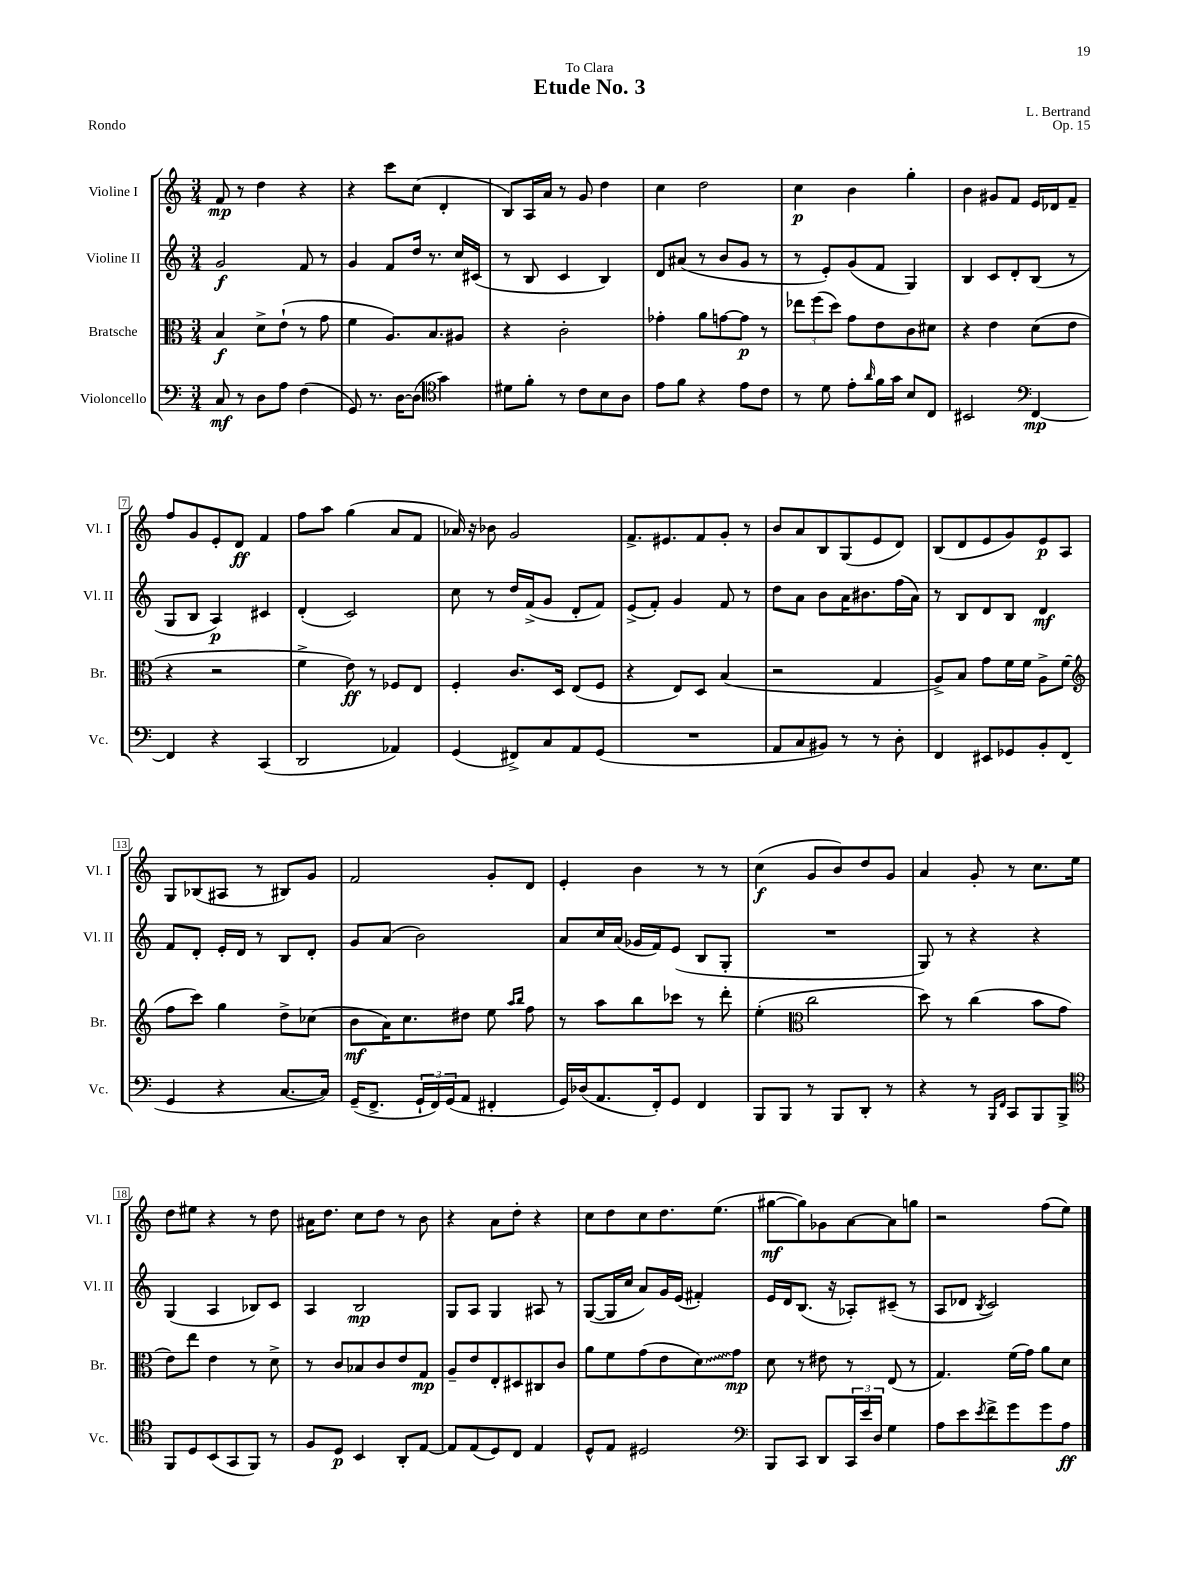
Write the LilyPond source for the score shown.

\header { title = "Etude No. 3" composer = "L. Bertrand" dedication = "To Clara" opus = "Op. 15" piece = "Rondo" }
<<
\new StaffGroup <<
\new Staff = "s0" \with { instrumentName = "Violine I" shortInstrumentName = "Vl. I" } {
    \clef treble \key c \major \numericTimeSignature \time 3/4
    f'8\mp r8 d''4 r4 |
    r4 c'''8 c''8( d'4-. |
    b8) a16 a'16 r8 g'8 d''4 |
    c''4 d''2 |
    c''4\p b'4 g''4-. |
    b'4 gis'8 f'8 e'16 des'16 f'8-- |
    f''8 g'8 e'8-. d'8\ff f'4 |
    f''8 a''8 g''4( a'8 f'8 |
    aes'16) r16 bes'8 g'2 |
    f'8.-> eis'8. f'8 g'8-. r8 |
    b'8 a'8 b8 g8( e'8 d'8) |
    b8( d'8 e'8 g'8) e'8\p a8 |
    g8 bes8( ais8 r8 bis8) g'8 |
    f'2 g'8-. d'8 |
    e'4-. b'4 r8 r8 |
    c''4\f( g'8 b'8) d''8 g'8 |
    a'4 g'8-. r8 c''8. e''16 |
    d''8 eis''8 r4 r8 d''8 |
    ais'16 d''8. c''8 d''8 r8 b'8 |
    r4 a'8 d''8-. r4 |
    c''8 d''8 c''8 d''8. e''8.( |
    gis''8~\mf gis''8) ges'8 a'8~ a'8 g''8 |
    r2 f''8( e''8) \bar "|." |
}
\new Staff = "s1" \with { instrumentName = "Violine II" shortInstrumentName = "Vl. II" } {
    \clef treble \key c \major \numericTimeSignature \time 3/4
    g'2\f f'8 r8 |
    g'4 f'8 d''16 r8. c''16 cis'16( |
    r8 b8 c'4 b4) |
    d'8 ais'8( r8 b'8 g'8 r8 |
    r8 e'8-.) g'8( f'8 g4) |
    b4 c'8 d'8-. b8( r8 |
    g8 b8 a4\p) cis'4 |
    d'4-.( c'2) |
    c''8 r8 d''16 f'16->( g'8 d'8-. f'8) |
    e'8->( f'8-.) g'4 f'8 r8 |
    d''8 a'8 b'8 a'16 bis'8. f''16( a'16) |
    r8 b8 d'8 b8 d'4\mf |
    f'8 d'8-. e'16-. d'16 r8 b8 d'8-. |
    g'8 a'8( b'2) |
    a'8 c''16 a'16( ges'16 f'16) e'8( b8 g8-. |
    R2. |
    g8) r8 r4 r4 |
    g4( a4 bes8) c'8 |
    a4 b2\mp |
    g8 a8 g4 ais8 r8 |
    g8~( g16 c''16 a'8) g'16 e'16( fis'4-.) |
    e'16 d'16 b8.( r16 aes8-.) cis'8--( r8 |
    a8 des'8 \acciaccatura { b8 } c'2) \bar "|." |
}
\new Staff = "s2" \with { instrumentName = "Bratsche" shortInstrumentName = "Br." } {
    \clef alto \key c \major \numericTimeSignature \time 3/4
    b4\f d'8-> e'8-!( r8 g'8 |
    f'4 a8.) b8. ais8 |
    r4 c'2-. |
    ges'4-. a'8 g'8~ g'8\p r8 |
    \tuplet 3/2 { ees''8 f''8( d''8) } g'8 e'8 c'8 dis'8 |
    r4 e'4 d'8( e'8 |
    r4 r2 |
    f'4-> e'8\ff) r8 fes8 e8 |
    f4-. c'8. d16 e8( f8 |
    r4 e8) d8 b4( |
    r2 g4 |
    a8->) b8 g'8 f'16 f'16 a8-> f'8( |
    \clef treble f''8 c'''8) g''4 d''8-> ces''8( |
    b'8\mf a'16) c''8. dis''8 e''8 \grace { a''16 b''16 } f''8 |
    r8 a''8 b''8 ces'''8 r8 d'''8-. |
    e''4-.( \clef alto c''2 |
    d''8) r8 c''4( b'8 g'8 |
    e'8) e''8 e'4 r8 d'8-> |
    r8 c'8 bes8 c'8 e'8 g8\mp |
    a8-- e'8 e8-. dis8 cis8 c'8 |
    a'8 f'8 g'8( e'8 \once \override Glissando.style = #'zigzag d'8\glissando) g'8\mp |
    d'8 r8 eis'8 r8 e8( r8 |
    g4.) f'16( g'16) a'8 d'8 \bar "|." |
}
\new Staff = "s3" \with { instrumentName = "Violoncello" shortInstrumentName = "Vc." } {
    \clef bass \key c \major \numericTimeSignature \time 3/4
    c8\mf r8 d8 a8 f4( |
    g,8) r8. d16~ d8( \clef tenor g'4) |
    dis'8 f'8-. r8 c'8 b8 a8 |
    e'8 f'8 r4 e'8 c'8 |
    r8 d'8 e'8-. \grace { a'16 } f'16 g'16 b8 c8 |
    bis,2 \clef bass f,4~\mp |
    f,4 r4 c,4( |
    d,2 aes,4) |
    g,4( fis,8->) c8 a,8 g,8( |
    R2. |
    a,8 c8 bis,8) r8 r8 d8-. |
    f,4 eis,8 ges,8 b,8-. f,8( |
    g,4 r4 c8.~ c16) |
    g,16--( f,8.-> \tuplet 3/2 { g,16-! f,16) g,16( } a,8 fis,4-. |
    g,16) des16( a,8. f,16-.) g,8 f,4 |
    b,,8 b,,8 r8 b,,8 d,8-. r8 |
    r4 r8 \grace { b,,16 f,16 } c,8 b,,8 b,,8-> |
    \clef tenor f,8 d8 b,8( g,8 f,8) r8 |
    f8 d8\p b,4 a,8-. e8~ |
    e8 e8( d8) c8 e4 |
    d8-^ e8 dis2 |
    \clef bass b,,8 c,8 d,8 \tuplet 3/2 { c,16 e'16 d16 } g4 |
    a8 e'8 \acciaccatura { e'8 } f'8-> g'8 g'8 a8\ff \bar "|." |
}
>>
>>
\layout { \context { \Score \override BarNumber.stencil = #(make-stencil-boxer 0.1 0.3 ly:text-interface::print) } }
